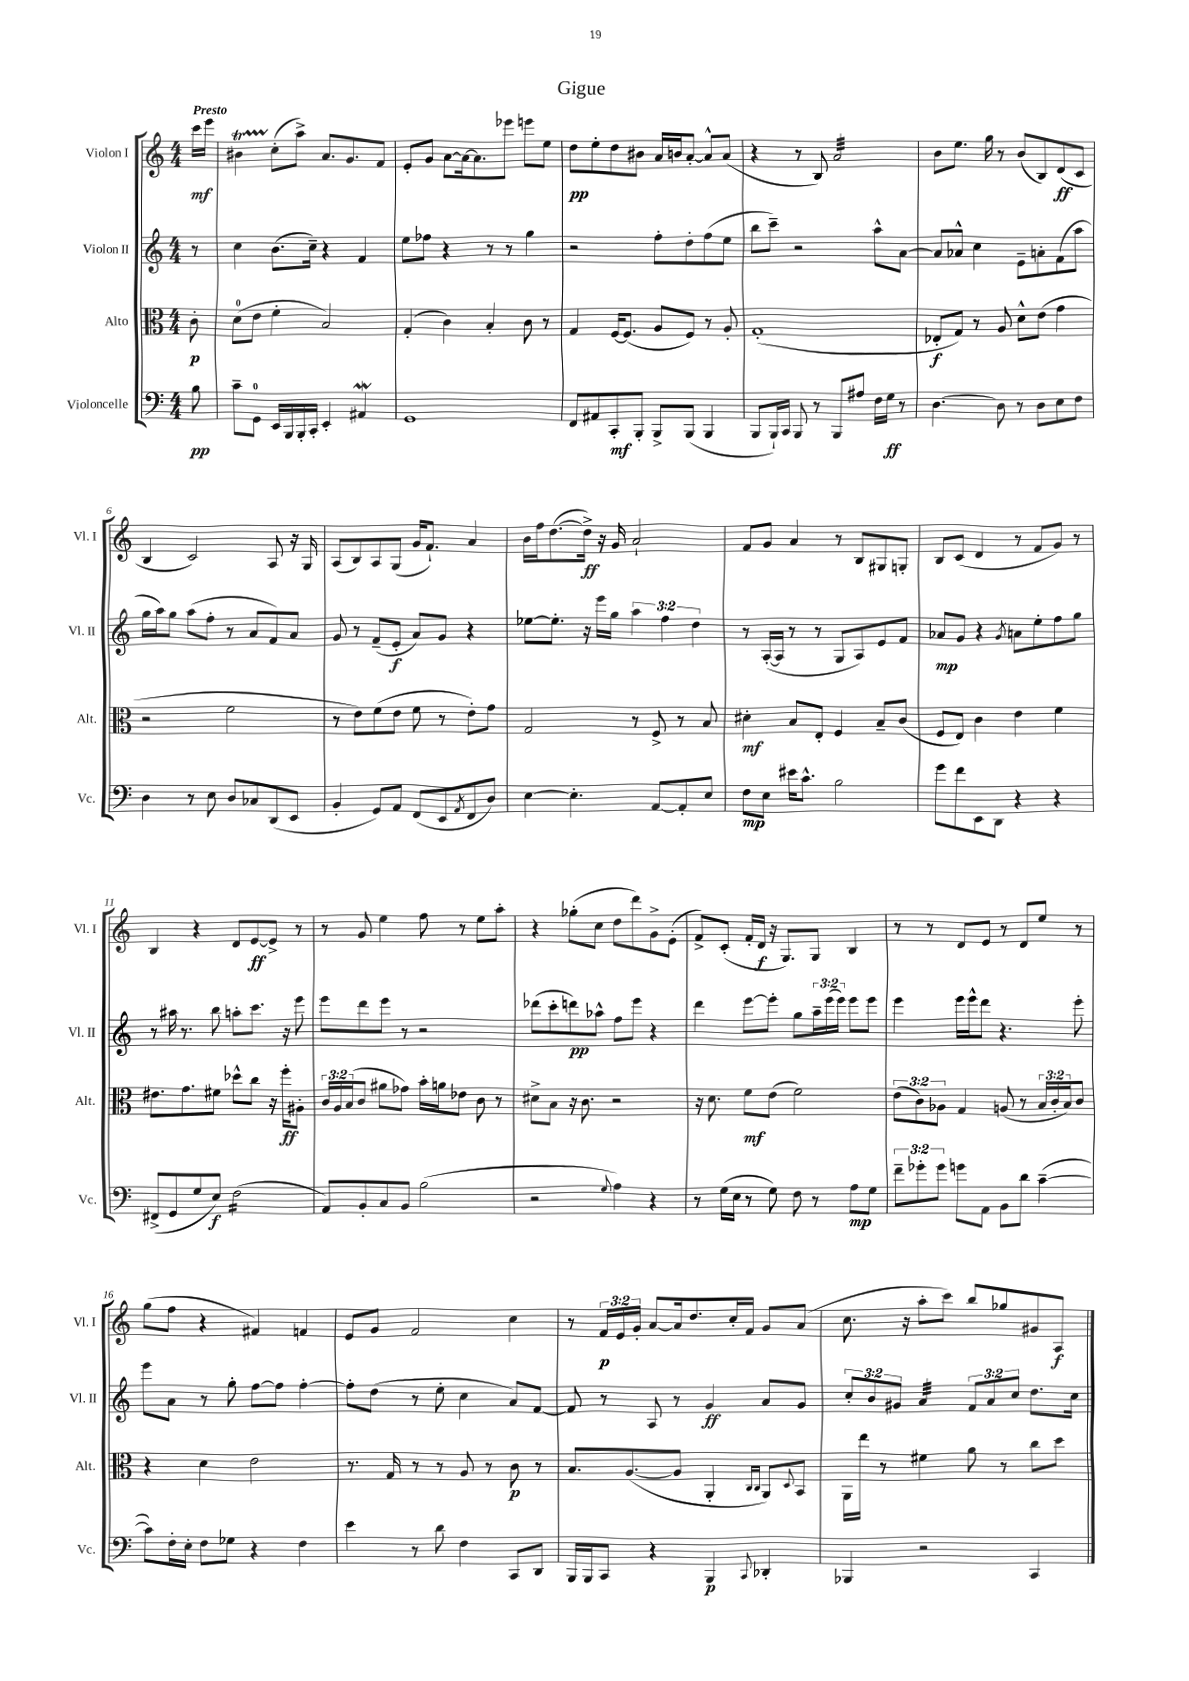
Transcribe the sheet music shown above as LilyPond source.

\header { title = "Gigue" }
<<
\new StaffGroup <<
\new Staff = "s0" \with { instrumentName = "Violon I" shortInstrumentName = "Vl. I" } {
    \clef treble \key c \major \numericTimeSignature \time 4/4 \override Staff.TupletNumber.text = #tuplet-number::calc-fraction-text \partial 8 \tempo "Presto"
    c'''16\mf e'''16 |
    bis'4\startTrillSpan c''8-.\stopTrillSpan( a''8->) a'8. g'8. f'8 |
    e'8-. g'8 a'8~ a'16~ a'8. ees'''8 e'''8 e''8 |
    d''8\pp e''8-. d''8 bis'8 a'16 b'16 a'8~-. a'8-^ a'8( |
    r4 r8 b8) a'2:32 |
    b'8 e''8. g''16 r8 b'8( b8) d'8\ff( c'8 |
    b4 c'2) a8 r16 g16 |
    a8( b8) a8 g8( g'16 f'8.-!) a'4 |
    b'16 f''16 d''8.~( d''16->\ff) r16 g'16 a'2-! |
    f'8 g'8 a'4 r8 b8 gis8 g8-. |
    b8 c'8( d'4 r8 f'8 g'8) r8 |
    b4 r4 d'8 e'8~\ff e'8-> r8 |
    r8 g'8 e''4 f''8 r8 e''8 a''8-. |
    r4 ges''8-.( c''8 d''8 d'''8) g'8-> e'8-.( |
    f'8->) c'8-.( f'16-. d'16\f r16 g8.) g8 b4 |
    r8 r8 d'8 e'8 r8 d'8 e''8 r8 |
    g''8( f''8 r4 fis'4) f'4 |
    e'8 g'8 f'2 c''4 |
    r8 \tuplet 3/2 { f'16\p e'16 g'16-. } a'8~ a'16 d''8. c''16-. f'16 g'8 a'8( |
    c''8. r16 a''8-. c'''8) b''8 ges''8 gis'8 a8\f \bar "|." |
}
\new Staff = "s1" \with { instrumentName = "Violon II" shortInstrumentName = "Vl. II" } {
    \clef treble \key c \major \numericTimeSignature \time 4/4 \override Staff.TupletNumber.text = #tuplet-number::calc-fraction-text \partial 8
    r8 |
    c''4 b'8.( c''16--) r4 f'4 |
    e''8 fes''8 r4 r8 r8 g''4 |
    r2 f''8-. d''8-. f''8( e''8 |
    b''8 c'''8--) r2 a''8-^ a'8~ |
    a'8 aes'8-^ c''4 e'8-- a'8-. f'8( a''8 |
    g''16 a''16) g''8 a''8( f''8-. r8 a'8 f'8) a'8 |
    g'8 r8 f'8--( e'8-.\f a'8) g'8 r4 |
    ees''8~ ees''8.-. r16 e'''16 g''16 \tuplet 3/2 { a''4 f''4 d''4 } |
    r8 a16~-.( a16 r8 r8 g8 a8) e'8 f'8 |
    aes'8\mp g'8 r4 \acciaccatura { g'8 } a'8 e''8-. f''8 g''8 |
    r8 ais''16 r8. b''8 a''8-. c'''8. r16 e'''8 |
    e'''8 d'''8 e'''8 r8 r2 |
    des'''8( c'''8-. d'''8\pp) aes''8-^ f''8 e'''8 r4 |
    d'''4 e'''8~ e'''8-. g''8 \tuplet 3/2 { a''16-- e'''16( e'''16) } e'''8 e'''8 |
    e'''4 e'''16 e'''16-^ d'''8 r4. e'''8-. |
    e'''8 a'8 r8 g''8-. f''8~ f''8 f''4~-. |
    f''8-. d''8( r8 e''8-. c''4 a'8) f'8~ |
    f'8 r8 a8 r8 g'4\ff a'8 g'8 |
    \tuplet 3/2 { c''8-. b'8 gis'8 } a'4:32 \tuplet 3/2 { f'8 a'8 c''8 } d''8. c''16 \bar "|." |
}
\new Staff = "s2" \with { instrumentName = "Alto" shortInstrumentName = "Alt." } {
    \clef alto \key c \major \numericTimeSignature \time 4/4 \override Staff.TupletNumber.text = #tuplet-number::calc-fraction-text \partial 8
    c'8-.\p |
    d'8-0( e'8 f'4-. b2) |
    g4-.( c'4) b4-. c'8 r8 |
    g4 f16~ f8.( a8 f8) r8 a8-. |
    g1-.( |
    ees8-.\f g8) r8 a8 d'8-^ e'8( g'4 |
    r2 f'2 |
    r8 e'8) f'8( e'8 f'8 r8 e'8-.) g'8 |
    g2 r8 f8-> r8 b8 |
    dis'4-.\mf b8 e8-. f4 b8-- c'8( |
    f8 e8) c'4 e'4 f'4 |
    eis'8. g'8. fis'8 des''8-^ c''8 r16 f''16-.\ff ais8-. |
    \tuplet 3/2 { c'16 a16 b16( } c'8 ais'8 ges'8) b'16-. a'16 ees'8 c'8 r8 |
    dis'8-> b8 r16 c'8. r2 |
    r16 d'8. f'8\mf e'8( f'2) |
    \tuplet 3/2 { e'8( c'8) aes8 } g4 a8( r8 \tuplet 3/2 { b16 c'16-. b16) } c'8 |
    r4 d'4 e'2 |
    r8. g16 r8 r8 a8 r8 c'8\p r8 |
    b8. a8.~( a8 a,4-. \grace { c16 c16 } a,8) \appoggiatura { d8 } b,8 |
    a,16 e''16 r8 fis'4 a'8 r8 c''8 d''8 \bar "|." |
}
\new Staff = "s3" \with { instrumentName = "Violoncelle" shortInstrumentName = "Vc." } {
    \clef bass \key c \major \numericTimeSignature \time 4/4 \override Staff.TupletNumber.text = #tuplet-number::calc-fraction-text \partial 8
    b8\pp |
    c'8-- g,8-0 e,16 b,,16 b,,16-. c,16-. e,4-. ais,4\mordent |
    g,1 |
    f,8 ais,8 c,8-.\mf b,,8-. b,,8-> b,,8( b,,4 |
    b,,8 b,,16-!) c,16 b,,8 r8 b,,8 ais8 f16 g16\ff r8 |
    d4.~ d8 r8 d8 e8 f8 |
    d4 r8 e8 d8 ces8 d,8( e,8 |
    b,4-. g,8) a,8 f,8( e,8 \acciaccatura { a,8 } f,8 d8) |
    e4~ e4.-. a,8~ a,8-. e8 |
    f8\mp e8 eis'16 c'8.-^ b2 |
    g'8 f'8 e,8 d,8 r4 r4 |
    fis,8->( g,8 g8 e8\f) f2:16( |
    a,8) b,8-. c8 b,8 b2( |
    r2 \appoggiatura { g8 } a4) r4 |
    r8 g16( e16 r8 g8) f8 r8 a8\mp g8 |
    \tuplet 3/2 { f'8-- ges'8-. ges'8 } g'8 a,8 b,8 d'8 c'4~--( |
    c'8) f16-. e16-. f8 ges8 r4 f4 |
    e'4 r8 d'8 f4 c,8 d,8 |
    b,,16 b,,16 c,8 r4 b,,4\p \appoggiatura { c,8 } des,4-. |
    bes,,4 r2 c,4 \bar "|." |
}
>>
>>
